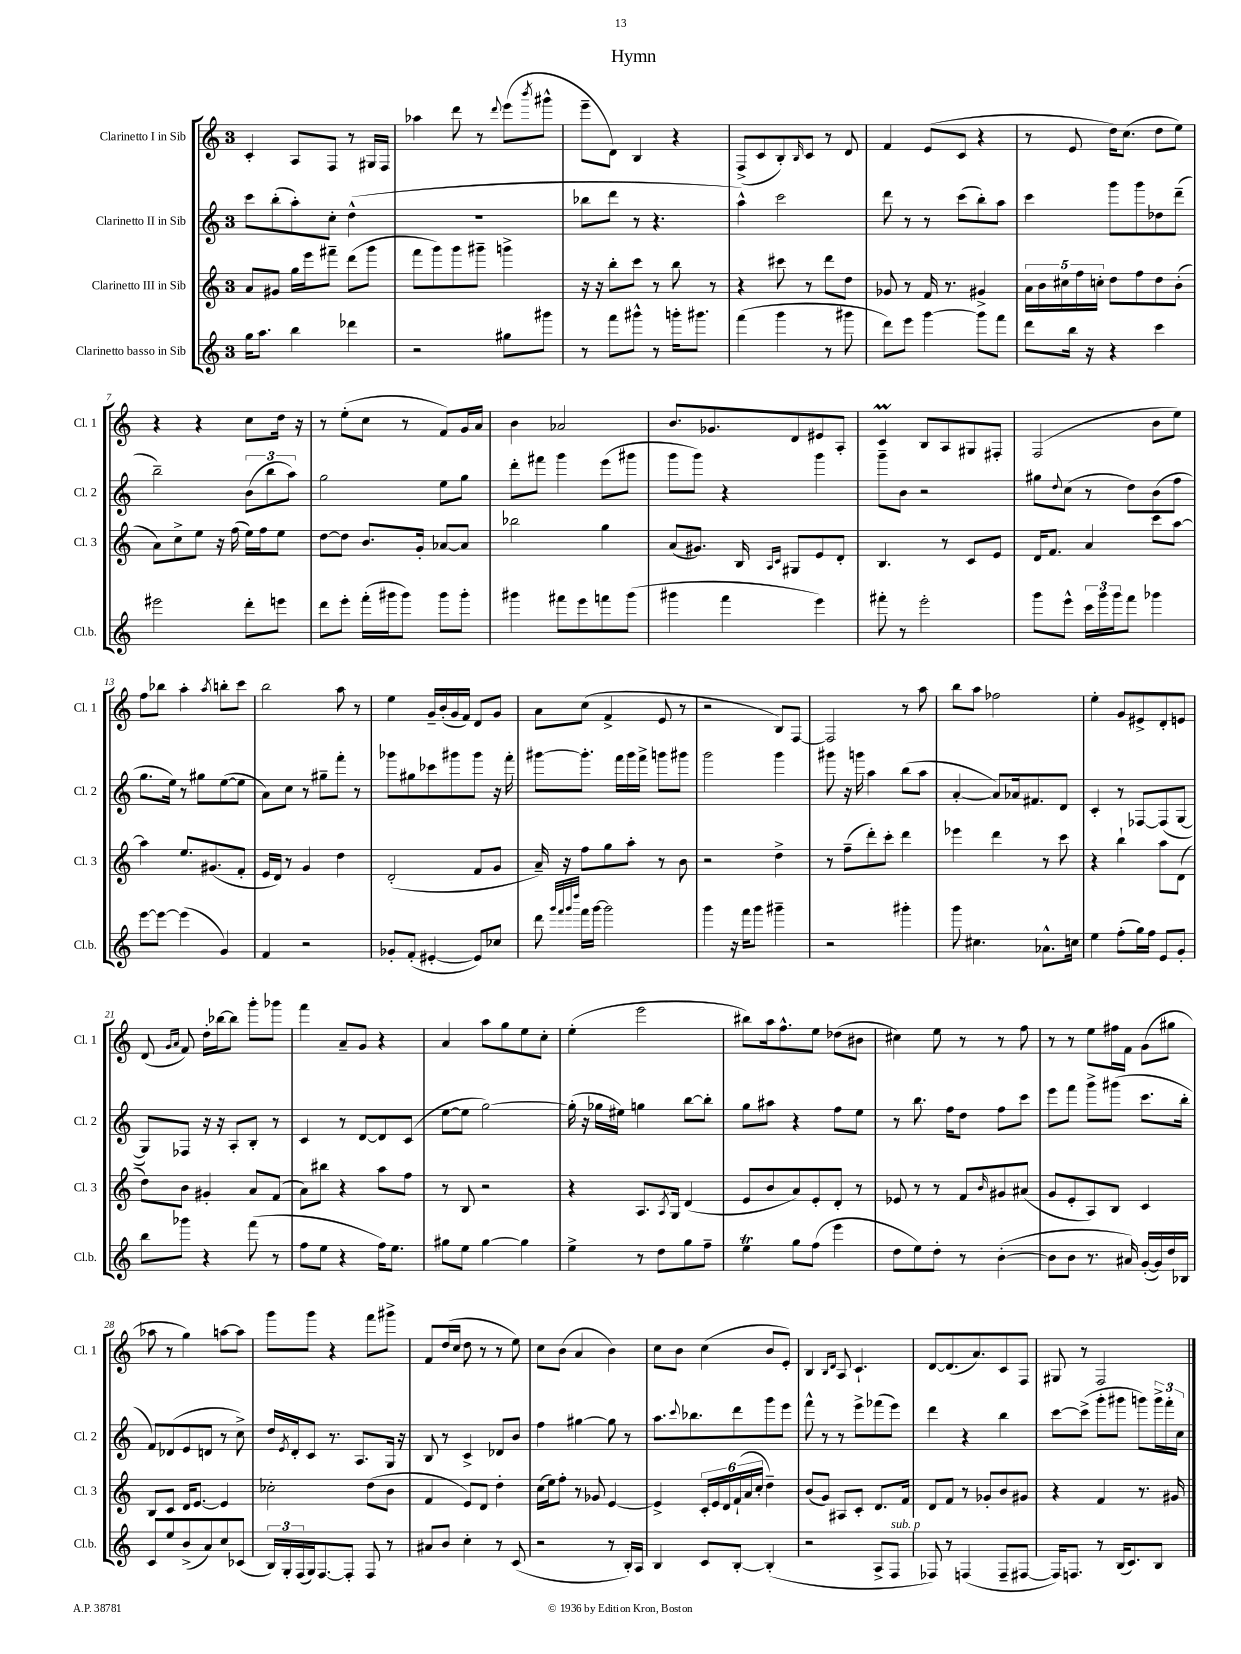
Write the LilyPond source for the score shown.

\header { title = "Hymn" }
<<
\new StaffGroup <<
\new Staff = "s0" \with { instrumentName = "Clarinetto I in Sib" shortInstrumentName = "Cl. 1" } {
    \clef treble \key c \major \once \override Staff.TimeSignature.style = #'single-digit \time 3/4
    c'4-. a8 f8 r8 gis16 f16 |
    aes''4 d'''8 r8 \appoggiatura { d'''8 } e'''8( \acciaccatura { b'''8 } gis'''8-^ |
    e'''8-- d'8) b4 r4 |
    f8->( c'8 b8-.) \grace { b16 } c'8 r8 d'8 |
    f'4 e'8( c'8 r4 |
    r8 e'8 d''16) c''8.( d''8 e''8) |
    r4 r4 c''8 d''16 r16 |
    r8 e''8-.( c''8 r8 f'8) g'16 a'16 |
    b'4 aes'2 |
    b'8. ges'8. d'8 eis'8 a8-. |
    c'4\prall b8 a8 gis8 fis8-. |
    f2( b'8 e''8) |
    f''8 bes''8 a''4-. \acciaccatura { a''8 } b''8-. c'''8 |
    b''2 a''8 r8 |
    e''4 g'16-- b'16-.( g'16 f'16) d'8 g'8 |
    a'8 c''8( f'4-> e'8 r8 |
    r2 b8) f8~ |
    f2 r8 a''8 |
    b''8 a''8 fes''2 |
    e''4-. g'8 eis'8-> d'8-. e'8 |
    d'8( \grace { g'16 a'16 } f'8) d''16-. bes''16~ bes''8 g'''8-. ges'''8 |
    f'''4 a'8-- g'8 r4 |
    a'4 a''8 g''8 e''8 c''8-. |
    e''4-.( e'''2 |
    bis''8) a''16 f''8.-^ e''8 des''8( bis'8 |
    cis''4) e''8 r8 r8 f''8 |
    r8 r8 e''8 fis''16 f'16 g'8( gis''8 |
    aes''8 r8 g''4) a''8~ a''8 |
    g'''8 g'''8 r4 f'''8 gis'''8-> |
    f'8 d''16( c''16 d''8 r8 r8 e''8) |
    c''8 b'8( a'4 b'4) |
    c''8 b'8 c''4( b'8 e'8-.) |
    b4 \grace { b16 d'16 } a8 c'4.-! |
    d'8~ d'8.( a'8.) c'8 f8 |
    gis8 r8 f2 \bar "|." |
}
\new Staff = "s1" \with { instrumentName = "Clarinetto II in Sib" shortInstrumentName = "Cl. 2" } {
    \clef treble \key c \major \once \override Staff.TimeSignature.style = #'single-digit \time 3/4
    c'''8 b''8-.( a''8-.) c''8-. d''4-^( |
    R2. |
    bes''8 d'''8 r8 r4. |
    a''4-^) c'''2 |
    d'''8 r8 r8 c'''8( b''8-.) a''8 |
    c'''4 g'''8 g'''8 des''8 d'''8--( |
    b''2--) \tuplet 3/2 { b'8( b''8 a''8) } |
    g''2 e''8 g''8 |
    d'''8-. fis'''8 g'''4 e'''8( gis'''8 |
    g'''8 g'''8) r4 g'''4 |
    g'''8-- b'8 r2 |
    gis''8 \appoggiatura { d''8 } c''8( r8 d''8) b'8( f''8 |
    g''8. e''16) r8 gis''8 e''8~( e''8 |
    a'8) c''8 r8 gis''8-- f'''8-. r8 |
    ges'''8 gis''8 ces'''8 gis'''8 gis'''8 r16 f'''16-. |
    gis'''8~ gis'''8.-. f'''16 gis'''16 f'''16-> g'''8 gis'''8 |
    g'''2 g'''4 |
    gis'''8 r16 g'''16 a''4 b''8( a''8 |
    a'4~-. a'8) aes'16 fis'8. d'8 |
    c'4-. r8 fes8~ fes8( g8~ |
    g8) fes8 r16 r16 a8-. b8-. r8 |
    c'4 r8 d'8~ d'8 c'8( |
    e''8~ e''8 g''2~) |
    g''16-.( r16 ges''16 eis''16) g''4 b''8~ b''8-. |
    g''8 ais''8 r4 f''8 e''8 |
    r8 b''8. f''16 d''8 f''8 c'''8 |
    e'''8 f'''8 g'''8-> gis'''8( c'''8. b''16-. |
    f'8) des'8( e'8 d'8 r8 c''8->) |
    d''16 \acciaccatura { e'8 } d'16-. c'8 r8. a8. g16 r16 |
    b8 r8 c'4-> des'8 b'8 |
    f''4 gis''4~ gis''8 r8 |
    a''8. \appoggiatura { c'''8 } bes''8. d'''8 g'''8 e'''8 |
    f'''8-^ r8 r8 e'''8-> fes'''8( e'''8) |
    d'''4 r4 b''4 |
    c'''8~ c'''8->( g'''8-. gis'''8 g'''8) \tuplet 3/2 { g'''16-> f'''16-. c''16 } \bar "|." |
}
\new Staff = "s2" \with { instrumentName = "Clarinetto III in Sib" shortInstrumentName = "Cl. 3" } {
    \clef treble \key c \major \once \override Staff.TimeSignature.style = #'single-digit \time 3/4
    a'8 gis'8 g''16 e'''16 fis'''8-- d'''8( g'''8 |
    f'''8 g'''8) g'''8 gis'''8-- g'''4-> |
    r16 r16 b''8-. c'''8 r8 b''8 r8 |
    r4 cis'''8 r8 d'''8 d''8 |
    ges'8 r8 f'16 r8. gis'4-> |
    \tuplet 5/4 { a'16 b'16 cis''16 f''16 c''16-. } d''8 f''8 d''8 b'8-.( |
    a'8) c''8-> e''8 r16 f''16( e''16) f''16 e''8 |
    d''8~ d''8 b'8. g'16-. aes'8~ aes'8 |
    bes''2 g''4 |
    a'8( gis'8.) b16 \grace { a16 c'16 } gis8 e'8 d'8-. |
    b4. r8 c'8 e'8 |
    d'16 f'8. a'4 c'''8 a''8~ |
    a''4 e''8. gis'8.( f'8-. |
    e'16 d'16) r8 g'4 d''4 |
    d'2-.( f'8 g'8 |
    a'16--) r16 f''8 g''8 a''8-. r8 b'8 |
    r2 d''4-> |
    r8 f''8--( d'''8-.) c'''8-. d'''4 |
    ees'''4 d'''4 r8 c'''8 |
    r4 b''4-! a''8 d'8( |
    d''8) b'8 gis'4-. a'8 f'8( |
    a'8) bis''8 r4 a''8 f''8 |
    r8 b8 r2 |
    r4 a8. \acciaccatura { a8 } g16 d'4( |
    e'8 b'8 a'8) e'8-. d'8-. r8 |
    ees'8 r8 r8 f'8 \grace { b'16 } gis'8 ais'8( |
    g'8 e'8-. a8) b8 c'4 |
    b8 c'8 d'16 e'8.~ e'4 |
    ces''2-. d''8( b'8 |
    f'4 e'8) d'8 d''4-. |
    c''16( e''16) f''8-. r8 ges'8 e'4~ |
    e'4-> \tuplet 6/4 { c'16-. e'16 d'16 f'16-!( a'16 c''16-. } d''4--) |
    b'8( g'8) ais8 c'8-. d'8. f'16 |
    d'8 f'8 r8 ges'8-. b'8 gis'8 |
    r4 f'4 r8. gis'16 \bar "|." |
}
\new Staff = "s3" \with { instrumentName = "Clarinetto basso in Sib" shortInstrumentName = "Cl.b." } {
    \clef treble \key c \major \once \override Staff.TimeSignature.style = #'single-digit \time 3/4
    g''16 a''8. b''4 des'''4 |
    r2 gis''8 gis'''8 |
    r8 f'''8 gis'''8-^ r8 g'''16-. gis'''8. |
    f'''4( g'''4 r8 gis'''8 |
    d'''8) e'''8 g'''4~ g'''8 f'''8 |
    d'''8 b''16 r16 r4 c'''4 |
    eis'''2 d'''8-. e'''8 |
    d'''8 e'''8-. f'''16-.( gis'''16 gis'''8) gis'''8 gis'''8-. |
    gis'''4 fis'''8 e'''8 f'''8 gis'''8( |
    gis'''4 f'''4 e'''4) |
    fis'''8-. r8 e'''2-. |
    g'''8 e'''8-^ \tuplet 3/2 { c'''16 g'''16 g'''16 } f'''8 ges'''4 |
    e'''8~ e'''8~ e'''4( g'4) |
    f'4 r2 |
    ges'8-. f'8-.( eis'4~-. eis'8) ces''8 |
    d'''8 \grace { g'''32 f'''32 g'''32 d''''32 } f'''16 g'''16~ g'''2 |
    g'''4 r16 f'''16 g'''8 gis'''4-- |
    r2 gis'''4-. |
    g'''8 cis''4. aes'8.-^ c''16 |
    e''4 f''8-.( g''16) f''16 e'8 g'8-. |
    b''8 ges'''8 r4 f'''8( r8 |
    f''8 e''8 r4 f''16) e''8. |
    gis''8 e''8 gis''4~ gis''4 |
    e''4-> r8 d''8 g''8 f''8-- |
    e''4\trill g''8 f''8( e'''4 |
    d''8 e''8) d''8-. r8 b'4~-.( |
    b'8 b'8 r8. ais'16) g'16~-.( g'16) d''16 bes16 |
    c'8 e''8 b'8->( a'8) c''8 ces'8( |
    \tuplet 3/2 { b16) g16-. f16( } g16) f8.~ f8-. f8 r8 |
    ais'8 b'8 c''4-. r8 c'8( |
    r2 r8 b16-.) a16 |
    b4 c'8 b8~-. b4-.( |
    r2 a8-> f8^\markup { \italic "sub. p" } |
    fes8) r8 f4( f8-- fis8~ |
    fis16) f8. r8 b16( c'8.) b8 \bar "|." |
}
>>
>>
